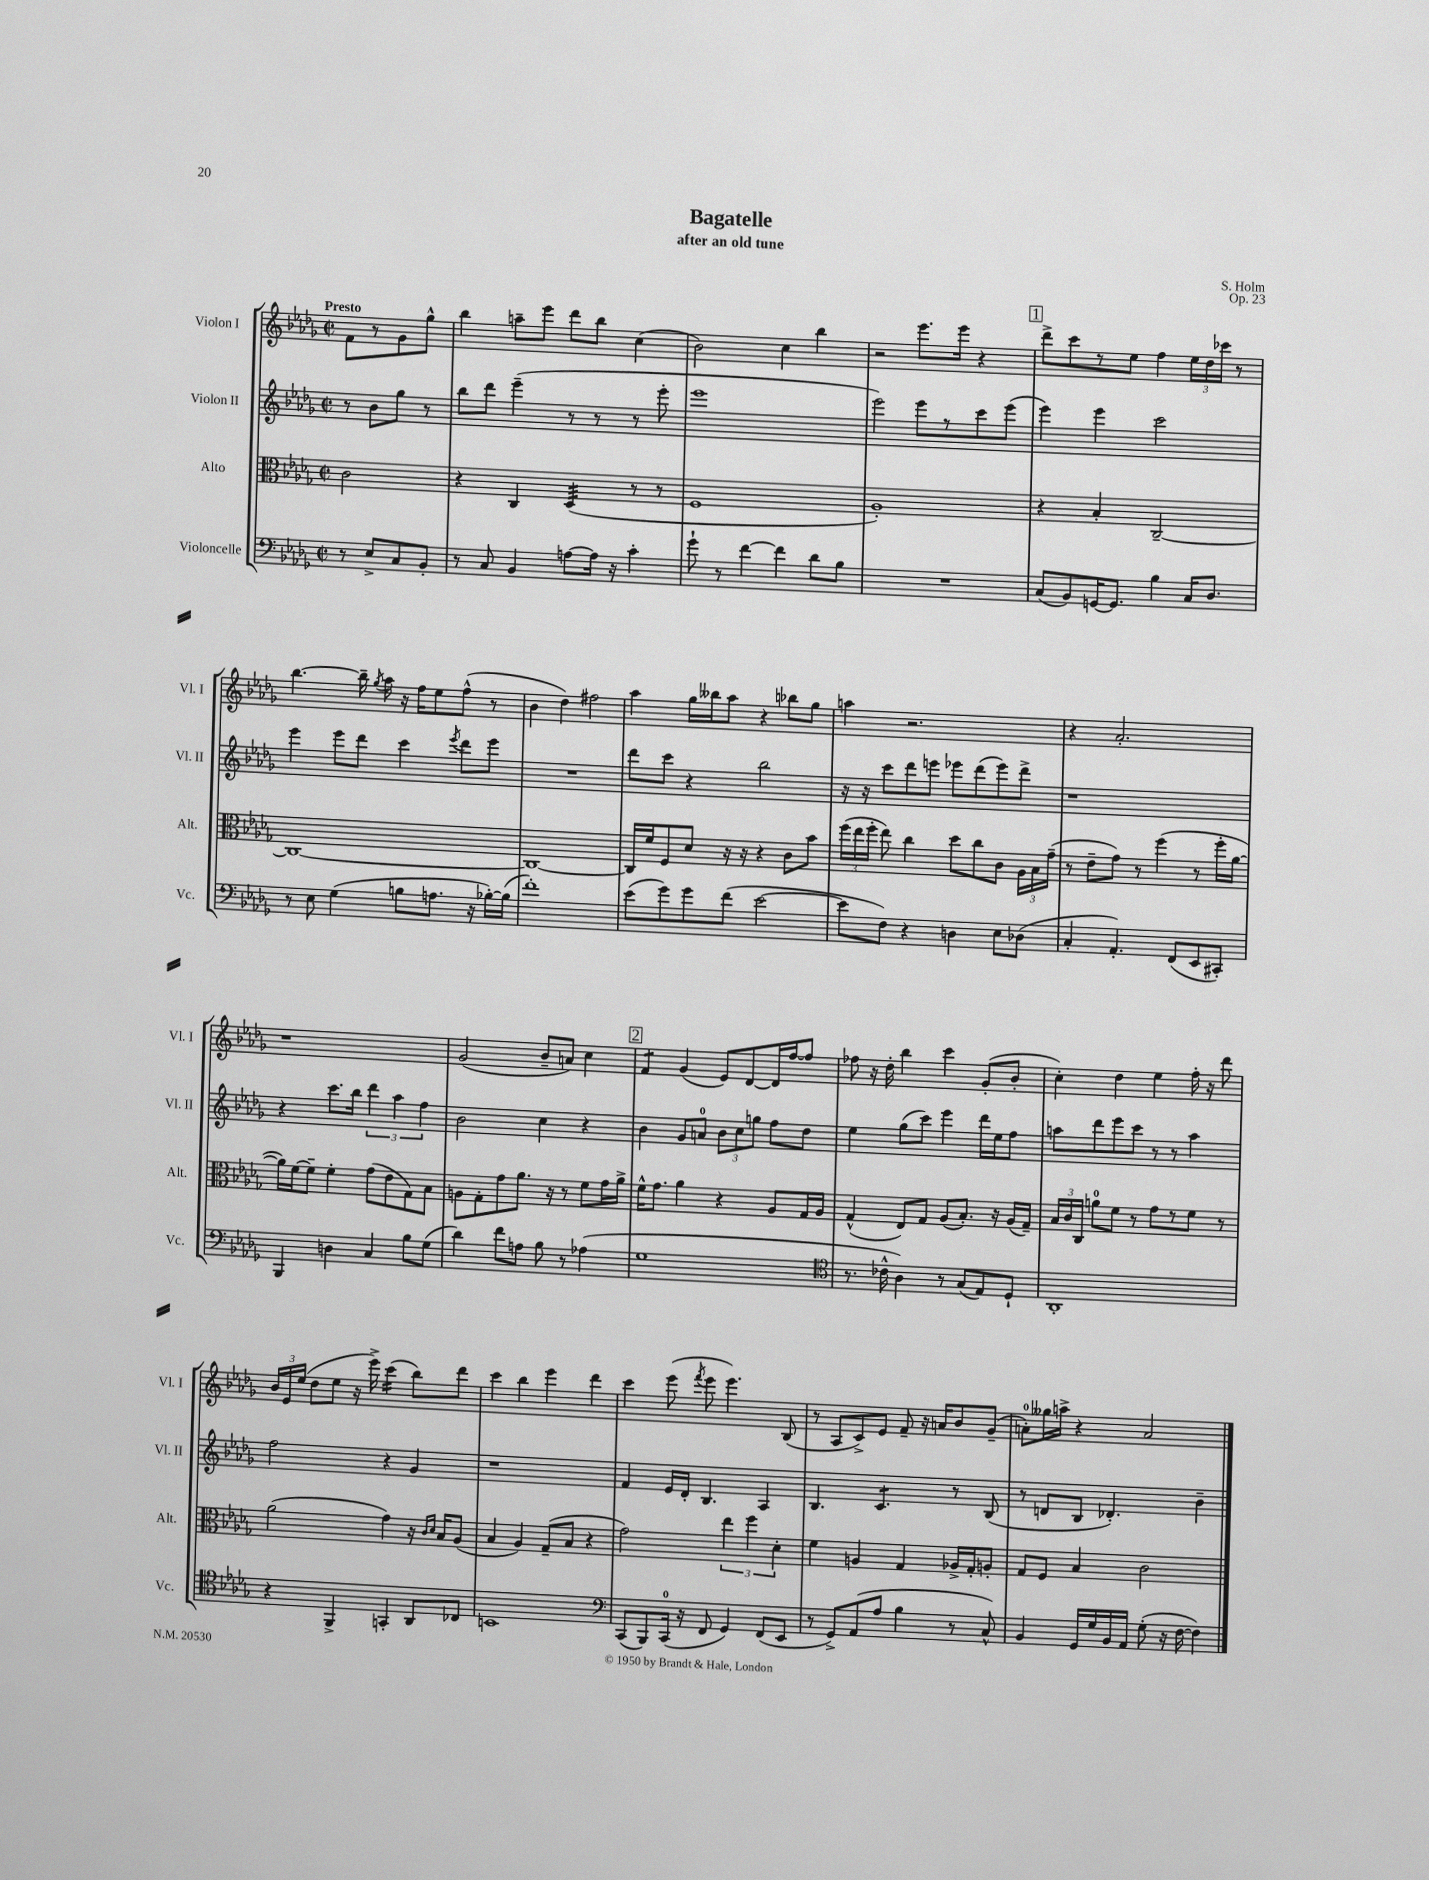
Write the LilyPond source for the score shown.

\header { title = "Bagatelle" composer = "S. Holm" subtitle = "after an old tune" opus = "Op. 23" }
<<
\new StaffGroup <<
\new Staff = "s0" \with { instrumentName = "Violon I" shortInstrumentName = "Vl. I" } {
    \clef treble \key des \major \defaultTimeSignature \time 2/2 \partial 2 \tempo "Presto"
    \autoBeamOff f'8[ r8 ges'8 ges''8]-^ |
    bes''4 a''8[-- ees'''8] des'''8[ bes''8] c''4( |
    bes'2) c''4 bes''4 |
    r2 ees'''8.[ ees'''16] r4 |
    \mark \markup { \box "1" } des'''8[-> c'''8 r8 ees''8] f''4 \tuplet 3/2 { ees''16[ des''16 ces'''16] } r8 |
    bes''4.~ bes''16-- \acciaccatura { ges''8 } aes''16 r16 f''16[ ees''8 f''8]-^( r8 |
    bes'4 des''4) fis''2 |
    aes''4 ges''16[ beses''16 aes''8] r4 bes''8[ ges''8] |
    a''4 r2. |
    r4 aes'2.-. |
    r1 |
    ges'2( bes'8[-- a'8]) c''4 |
    \mark \markup { \box "2" } f'4:8 ges'4( ees'8[) des'8~ des'16 f''16~ f''8] |
    fes''8 r16 des''16-. bes''4 c'''4 ges'8[-.( bes'8]-. |
    c''4-.) des''4 ees''4 f''16-. r16 des'''8 |
    \tuplet 3/2 { bes'16[ ees'16 ees''16]( } des''8[ ees''8] r16 ees'''16->) c'''4:16( bes''8[) des'''8] |
    c'''4 bes''4 ees'''4 des'''4 |
    c'''4 ees'''8( \acciaccatura { f'''8 } ees'''8 ees'''4.) bes8( |
    r8 aes8[ c'8->) ees'8] f'8-- r16 a'16[ bes'8 ges'8]--( |
    a'8[-0-.) geses''16 a''16]-> r4 a'2 \bar "|." |
}
\new Staff = "s1" \with { instrumentName = "Violon II" shortInstrumentName = "Vl. II" } {
    \clef treble \key des \major \defaultTimeSignature \time 2/2 \partial 2
    \autoBeamOff r8 bes'8[ ges''8] r8 |
    bes''8[ des'''8] ees'''4--( r8 r8 r8 ees'''8-. |
    ees'''1 |
    ees'''2) ees'''8[ r8 c'''8 ees'''8]( |
    \mark \markup { \box "1" } ees'''4) ees'''4 c'''2 |
    ees'''4 ees'''8[ des'''8] c'''4 \acciaccatura { ees'''8 } des'''8[ ees'''8] |
    R1 |
    des'''8[ c'''8] r4 bes''2 |
    r16 r16 c'''8[ des'''8 e'''8] ees'''8[ des'''8( ees'''8) des'''8]-> |
    r1 |
    r4 c'''8.[ bes''16] \tuplet 3/2 { des'''4 aes''4 f''4 } |
    bes'2 c''4 r4 |
    \mark \markup { \box "2" } bes'4 ges'8[ a'8]-0 \tuplet 3/2 { bes'8[ c''8 g''8] } f''8[ des''8] |
    ees''4 ges''8[( c'''8]) ees'''4 des'''16[ ees''16 f''8] |
    a''8[ des'''8 ees'''8 c'''8] r8 r8 a''4 |
    f''2 r4 ges'4 |
    r1 |
    f'4 ees'16[ des'16]-. bes4. aes4 |
    bes4. c'4.:8 r8 bes8( |
    r8 d'8[ bes8] des'4.-.) bes'4-- \bar "|." |
}
\new Staff = "s2" \with { instrumentName = "Alto" shortInstrumentName = "Alt." } {
    \clef alto \key des \major \defaultTimeSignature \time 2/2 \partial 2
    \autoBeamOff c'2 |
    r4 c4 des4:32( r8 r8 |
    f1 |
    aes1-.) |
    \mark \markup { \box "1" } r4 bes4-. c2~-- |
    c1~ |
    c1~ |
    c16[ f'16 f8 des'8] r16 r16 r4 c'8[ bes'8] |
    \tuplet 3/2 { f''16[( ees''16 f''16]-. } ees''8) c''4 des''8[ c''8 c'8] \tuplet 3/2 { aes16[ bes16 ges'16]--( } |
    r8 ees'8[-- ges'8]) r8 f''4( r8 f''16[-. aes'16]~ |
    aes'16[) f'16~ f'8]-- f'4-. ges'8[( ees'8 ges8) bes8] |
    a8[ ges8-. ges'8 aes'8.] r16 r8 f'8[ ges'16 aes'16]-> |
    \mark \markup { \box "2" } f'16[-^ ges'8.] aes'4 r4 aes8[ ges16 aes16] |
    ges4-^( ees8[) ges8] aes8[( bes8.]-.) r16 aes16[( ges16]--) |
    \tuplet 3/2 { bes16[ c'16 c16] } a'8[-0 f'8] r8 ges'8[ r8 f'8] r8 |
    aes'2( ges'4) r16 \grace { c'16[ des'16] } bes16[ aes8]( |
    bes4 aes4) ges8[--( bes8] r4 |
    ges'2) \tuplet 3/2 { ees''4 f''4 des'4-. } |
    f'4 a4 ges4 aes16[-> ges16-. a8]-. |
    ges8[ f8] bes4 c'2 \bar "|." |
}
\new Staff = "s3" \with { instrumentName = "Violoncelle" shortInstrumentName = "Vc." } {
    \clef bass \key des \major \defaultTimeSignature \time 2/2 \partial 2
    \autoBeamOff r8 ees8[-> c8 bes,8]-. |
    r8 c8 bes,4 a8[~ a16] r16 c'4-. |
    ges'8-! r8 f'4~ f'4 des'8[ bes8] |
    R1 |
    \mark \markup { \box "1" } c8[( bes,8) g,16~ g,8.] bes4 c16[ des8.] |
    r8 ees8 ges4( b8[ a8.] r16 bes16[~-.) bes16]( |
    f'1-.) |
    ees'8[( ges'8) ges'8 f'8]( ees'2~ |
    ees'8[ f8]) r4 d4 ees8[ des8]( |
    c4-. aes,4.-.) f,8[( ees,8 cis,8]-.) |
    bes,,4 d4 c4 bes8[ ges8]( |
    des'4) f'8[ a8] bes8 r8 aes4( |
    \mark \markup { \box "2" } ges1 |
    \clef tenor r8. ces'16-^ aes4) r8 ges8[( ees8) des8]-! |
    aes,1-. |
    r4 f,4-> g,4-. aes,8[ ces8] |
    b,1 |
    \clef bass c,8[( bes,,8) c,16]-0( r16 f,8 ges,4) f,8[( ees,8] |
    r8 ges,8[->) aes,8( aes8] bes4 r8 c8-^) |
    bes,4 ges,16[ ges16 bes,16 aes,16] ges8-.( r16 f16~ f4) \bar "|." |
}
>>
>>
\layout { \context { \Score \remove "Bar_number_engraver" } }
